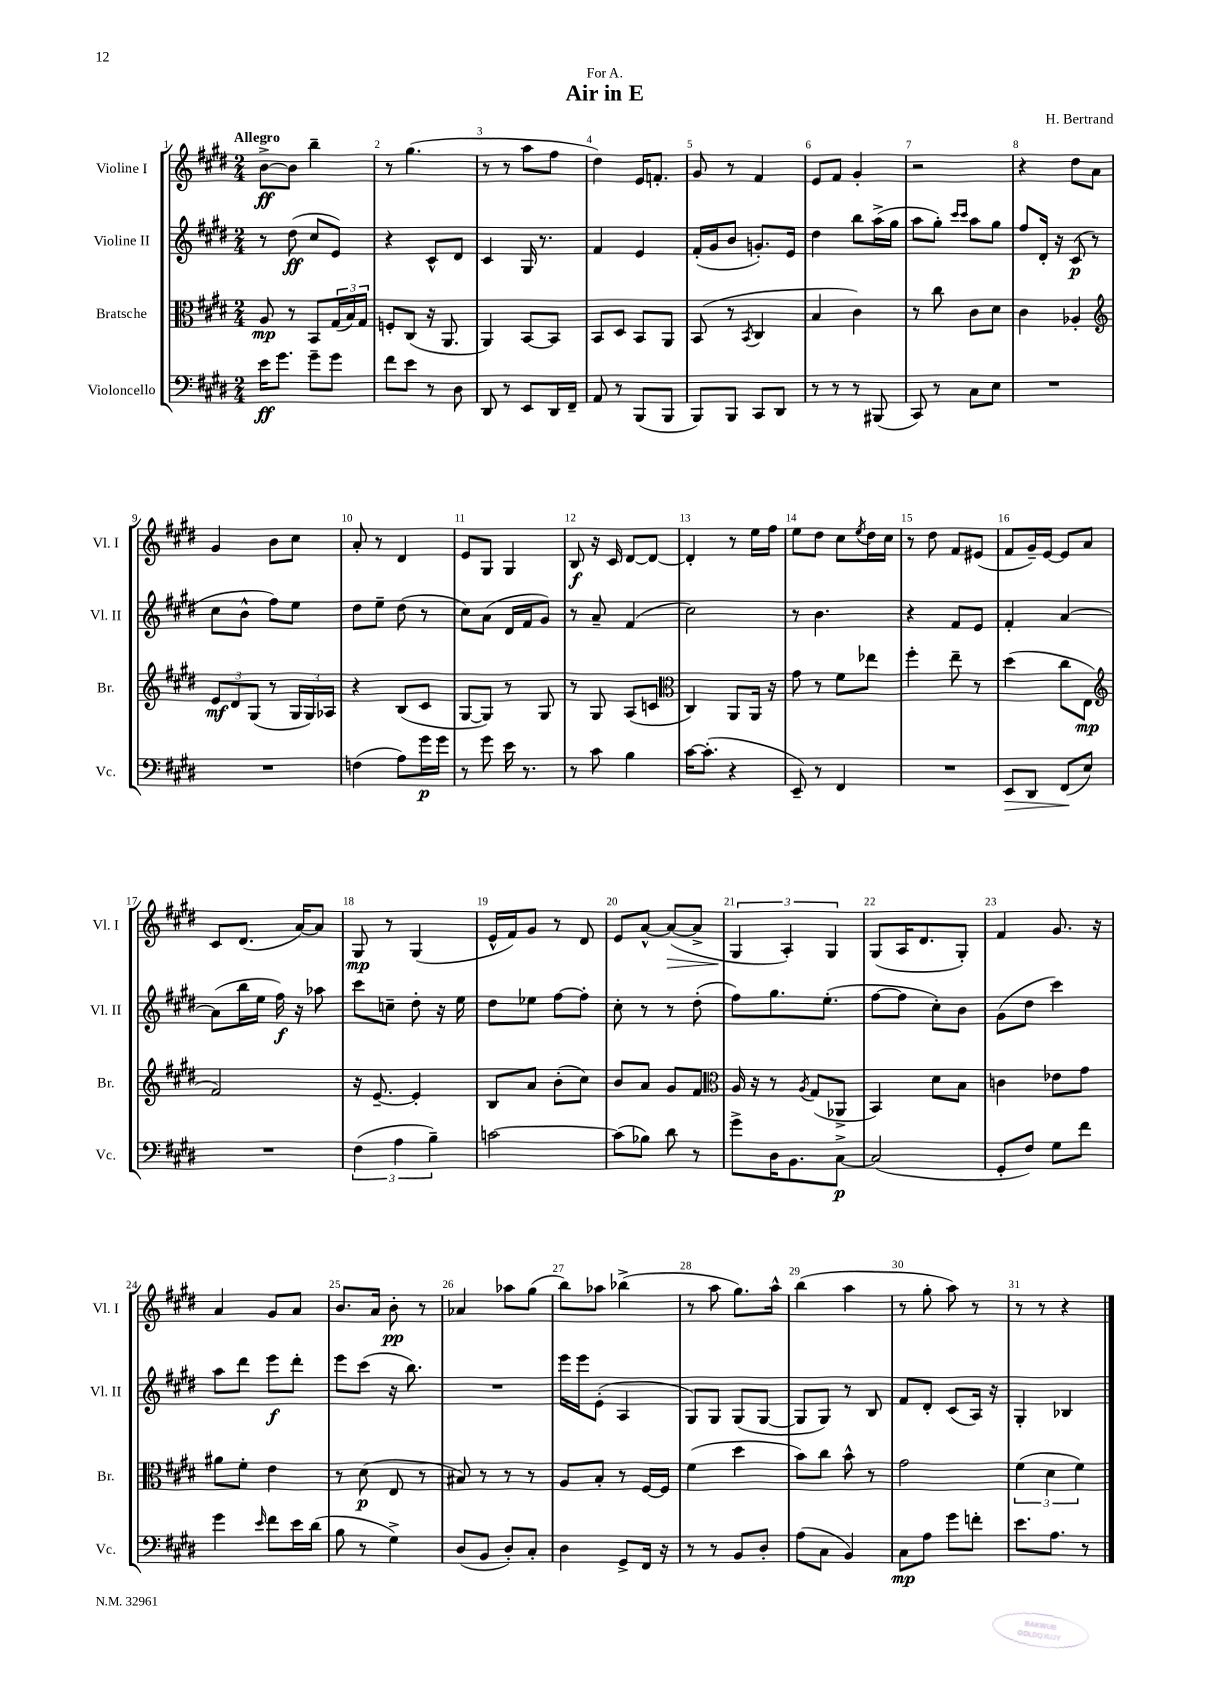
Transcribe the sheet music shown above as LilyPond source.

\header { title = "Air in E" composer = "H. Bertrand" dedication = "For A." }
<<
\new StaffGroup <<
\new Staff = "s0" \with { instrumentName = "Violine I" shortInstrumentName = "Vl. I" } {
    \clef treble \key e \major \numericTimeSignature \time 2/4 \tempo "Allegro"
    b'8~->\ff b'8 b''4-- |
    r8 gis''4.( |
    r8 r8 a''8 fis''8 |
    dis''4) e'16 f'8.-. |
    gis'8 r8 fis'4 |
    e'8 fis'8 gis'4-. |
    r2 |
    r4 dis''8 a'8 |
    gis'4 b'8 cis''8 |
    a'8-. r8 dis'4 |
    e'8 gis8 gis4 |
    b8\f r16 cis'16 dis'8~ dis'8~ |
    dis'4-. r8 e''16 fis''16 |
    e''8 dis''8 cis''8 \acciaccatura { e''8 } dis''16 cis''16 |
    r8 dis''8 fis'8 eis'8( |
    fis'8 gis'16--) e'16~ e'8 a'8 |
    cis'8 dis'8.( a'16~) a'8 |
    gis8\mp r8 gis4( |
    e'16-^ fis'16) gis'8 r8 dis'8 |
    e'8 a'8~-^ a'8~\>( a'8-> |
    \tuplet 3/2 { gis4\! a4-.) gis4 } |
    gis8( a16 dis'8. gis8-.) |
    fis'4 gis'8. r16 |
    a'4 gis'8 a'8 |
    b'8. a'16 b'8-.\pp r8 |
    aes'4 aes''8 gis''8( |
    b''8) aes''8 bes''4->( |
    r8 a''8 gis''8.) a''16-^ |
    b''4( a''4 |
    r8 gis''8-. a''8) r8 |
    r8 r8 r4 \bar "|." |
}
\new Staff = "s1" \with { instrumentName = "Violine II" shortInstrumentName = "Vl. II" } {
    \clef treble \key e \major \numericTimeSignature \time 2/4
    r8 dis''8\ff( cis''8 e'8) |
    r4 cis'8-^ dis'8 |
    cis'4 gis16 r8. |
    fis'4 e'4 |
    fis'16-.( gis'16 b'8 g'8.-.) e'16 |
    dis''4 b''8 a''16->( gis''16 |
    a''8 gis''8-.) \grace { cis'''16 cis'''16 } a''8 gis''8 |
    fis''8 dis'16-. r16 cis'8\p( r8 |
    cis''8 b'8-^ fis''8) e''8 |
    dis''8 e''8-- dis''8( r8 |
    cis''8) a'8( dis'16 fis'16 gis'8) |
    r8 a'8-- fis'4( |
    cis''2) |
    r8 b'4. |
    r4 fis'8 e'8 |
    fis'4-. a'4~ |
    a'8( b''16 e''16 fis''16\f) r16 aes''8 |
    cis'''8 c''8-- dis''8-. r16 e''16 |
    dis''8 ees''8 fis''8~ fis''8-. |
    cis''8-. r8 r8 dis''8-.( |
    fis''8) gis''8. e''8.-.( |
    fis''8~ fis''8 cis''8-.) b'8 |
    gis'8( dis''8 cis'''4) |
    a''8 dis'''8 e'''8\f dis'''8-. |
    e'''8 cis'''8( r16 b''8.) |
    R2 |
    e'''16 e'''16 e'8-.( a4 |
    gis8) gis8 gis8( gis8~ |
    gis8 gis8) r8 b8 |
    fis'8 dis'8-. cis'8( a16) r16 |
    gis4-. bes4 \bar "|." |
}
\new Staff = "s2" \with { instrumentName = "Bratsche" shortInstrumentName = "Br." } {
    \clef alto \key e \major \numericTimeSignature \time 2/4
    a8\mp r8 b,8 \tuplet 3/2 { gis16( b16) gis16 } |
    f8-. cis8( r16 a,8. |
    a,4) b,8~ b,8 |
    b,8 dis8 b,8 a,8 |
    b,8( r8 \acciaccatura { b,8 } cis4 |
    b4 cis'4) |
    r8 cis''8 cis'8 dis'8 |
    cis'4 aes4-. |
    \clef treble \tuplet 3/2 { e'8\mf dis'8 gis8( } r8 \tuplet 3/2 { gis16 gis16) aes16 } |
    r4 b8( cis'8 |
    gis8~ gis8) r8 gis8 |
    r8 gis8 a8( c'8 |
    \clef alto cis4) a,8 a,16 r16 |
    gis'8 r8 fis'8 ees''8 |
    fis''4-. e''8-- r8 |
    dis''4( cis''8 e8\mp |
    \clef treble fis'2) |
    r16 e'8.~-- e'4-. |
    b8 a'8 b'8-.( cis''8) |
    b'8 a'8 gis'8 fis'8 |
    \clef alto a16 r16 r8 \acciaccatura { a8 } gis8( aes,8-> |
    b,4) dis'8 b8 |
    c'4 ees'8 gis'8 |
    ais'8 fis'8-. e'4 |
    r8 dis'8\p( e8 r8 |
    bis8) r8 r8 r8 |
    a8 b8-. r8 fis16~ fis16 |
    fis'4( dis''4 |
    b'8) cis''8 b'8-^ r8 |
    gis'2 |
    \tuplet 3/2 { fis'4( dis'4 fis'4) } \bar "|." |
}
\new Staff = "s3" \with { instrumentName = "Violoncello" shortInstrumentName = "Vc." } {
    \clef bass \key e \major \numericTimeSignature \time 2/4
    e'16\ff gis'8. gis'8-- gis'8 |
    fis'8 e'8 r8 dis8 |
    dis,8 r8 e,8 dis,16 fis,16-- |
    a,8 r8 b,,8( b,,8 |
    b,,8) b,,8 cis,8 dis,8 |
    r8 r8 r8 bis,,8( |
    cis,8) r8 cis8 e8 |
    R2 |
    R2 |
    f4( a8) gis'16\p gis'16 |
    r8 gis'8 e'16 r8. |
    r8 cis'8 b4 |
    cis'16~ cis'8.-.( r4 |
    e,8--) r8 fis,4 |
    R2 |
    e,8\> dis,8 fis,8\!( e8) |
    R2 |
    \tuplet 3/2 { fis4( a4 b4--) } |
    c'2~ |
    c'8( bes8) dis'8 r8 |
    gis'8-> dis16 b,8. cis8~->\p |
    cis2( |
    gis,8-. fis8) gis8 fis'8 |
    gis'4 \grace { e'16 } fis'8 e'16 dis'16( |
    b8 r8 gis4->) |
    dis8( b,8 dis8-.) cis8-. |
    dis4 gis,8-> fis,16 r16 |
    r8 r8 b,8 dis8-. |
    a8( cis8 b,4) |
    cis8\mp a8 gis'8 f'8-. |
    e'8. a8. r8 \bar "|." |
}
>>
>>
\layout { \context { \Score \override BarNumber.break-visibility = ##(#f #t #t) barNumberVisibility = #all-bar-numbers-visible } }
